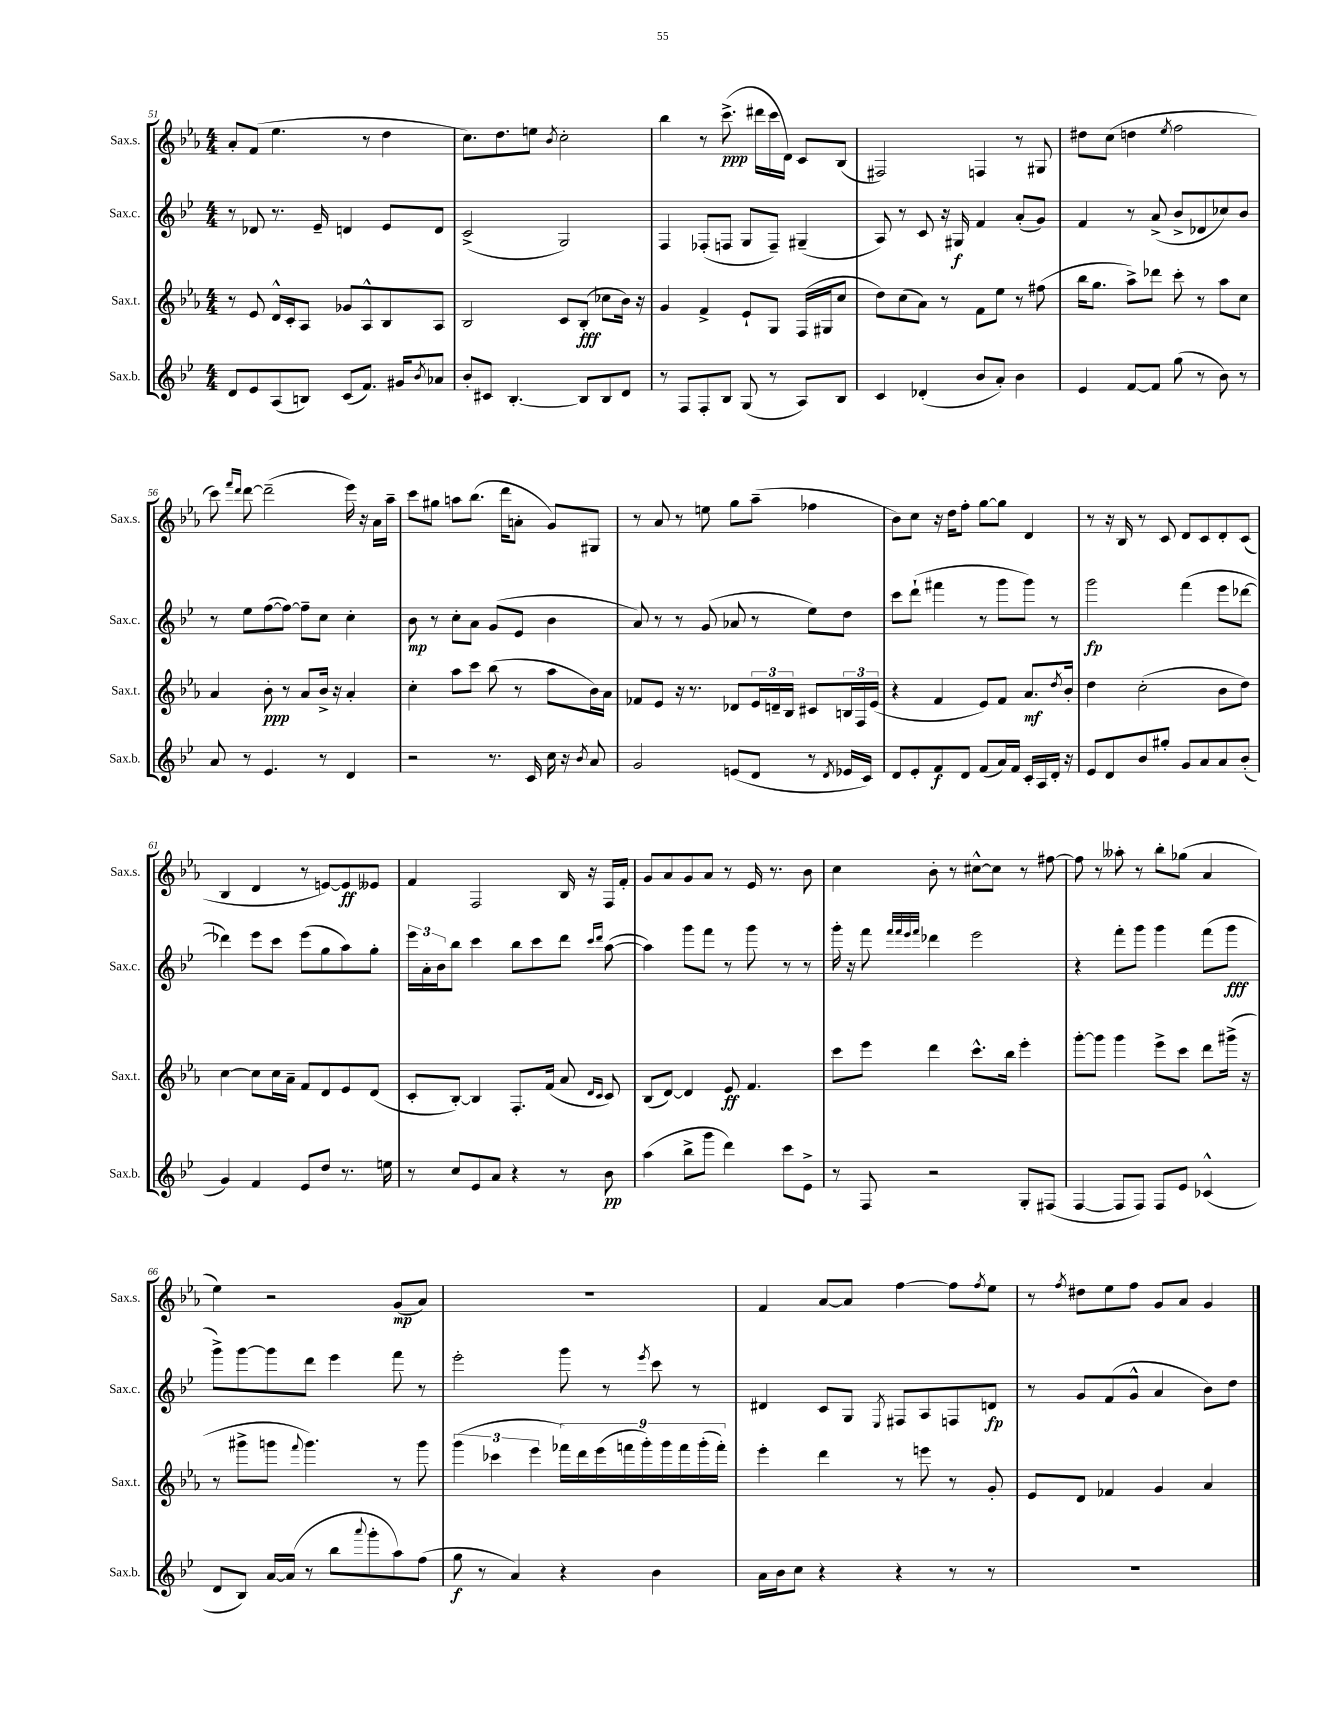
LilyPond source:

<<
\new StaffGroup <<
\new Staff = "s0" \with { instrumentName = "Sax.s." shortInstrumentName = "Sax.s." } {
    \clef treble \key ees \major \numericTimeSignature \time 4/4
    aes'8-. f'8( ees''4. r8 d''4 |
    c''8.) d''8. e''8 \acciaccatura { bes'8 } c''2-. |
    bes''4 r8 c'''8.->\ppp( dis'''16 c'''16 d'16) c'8 bes8( |
    fis2) f4 r8 gis8 |
    dis''8 c''8( d''4 \acciaccatura { ees''8 } f''2 |
    c'''8) \grace { f'''16 d'''16 } d'''8~ d'''2--( ees'''16) r16 aes'16 aes''16-- |
    c'''8 gis''8 a''8 bes''8.( d'''16 a'8-. g'8) gis8 |
    r8 aes'8 r8 e''8 g''8 aes''8--( fes''4 |
    bes'8) c''8 r16 d''16 f''8-. g''8~ g''8 d'4 |
    r8 r16 bes16 r8 c'8 d'8 c'8 d'8-. c'8( |
    bes4 d'4 r8 e'8~) e'8\ff eeses'8 |
    f'4 f2 bes16 r16 f16 f'16-. |
    g'8 aes'8 g'8 aes'8 r8 ees'16 r8. bes'8 |
    c''4 bes'8-. r8 cis''8~-^ cis''8 r8 fis''8~ |
    fis''8 r8 aeses''8-. r8 bes''8-. ges''8( aes'4 |
    ees''4) r2 g'8\mp( aes'8) |
    R1 |
    f'4 aes'8~ aes'8 f''4~ f''8 \acciaccatura { f''8 } ees''8 |
    r8 \acciaccatura { f''8 } dis''8 ees''8 f''8 g'8 aes'8 g'4 \bar "|." |
}
\new Staff = "s1" \with { instrumentName = "Sax.c." shortInstrumentName = "Sax.c." } {
    \clef treble \key bes \major \numericTimeSignature \time 4/4
    r8 des'8 r8. ees'16-- d'4 ees'8 d'8 |
    c'2->( g2) |
    f4 fes8-.( f8 g8 f8--) gis4--( |
    a8) r8 c'8 r16 gis16\f f'4 a'8-.( g'8) |
    f'4 r8 a'8->( bes'8-> des'8 ces''8) bes'8 |
    r8 ees''8 f''8~( f''8~) f''8-- c''8 c''4-. |
    bes'8\mp r8 c''8-. a'8 g'8( ees'8 bes'4 |
    a'8) r8 r8 g'8( aes'8 r8 ees''8) d''8 |
    c'''8 d'''8-!( fis'''4 r8 g'''8 g'''8) r8 |
    g'''2\fp f'''4( ees'''8 des'''8~ |
    des'''4) ees'''8 c'''8 ees'''8( g''8 a''8) g''8-. |
    \tuplet 3/2 { ees'''16 a'16-. bes'16 } bes''8 c'''4 bes''8 c'''8 d'''8 \grace { c'''16 d'''16 } a''8~( |
    a''4) g'''8 f'''8 r8 g'''8 r8 r8 |
    g'''16-. r16 f'''8 \grace { f'''32 f'''32 ees'''32 f'''32 } des'''4 ees'''2 |
    r4 f'''8-. g'''8 g'''4 f'''8( g'''8\fff |
    g'''8->) g'''8~ g'''8 d'''8 ees'''4 f'''8 r8 |
    ees'''2-. g'''8 r8 \acciaccatura { ees'''8 } c'''8 r8 |
    dis'4 c'8 g8 \acciaccatura { ees8 } fis8 a8 f8 d'8\fp |
    r8 g'8 f'8( g'8-^ a'4 bes'8) d''8 \bar "|." |
}
\new Staff = "s2" \with { instrumentName = "Sax.t." shortInstrumentName = "Sax.t." } {
    \clef treble \key ees \major \numericTimeSignature \time 4/4
    r8 ees'8 d'16-^ c'16-. aes8 ges'8 aes8-^ bes8 aes8 |
    bes2 c'8 bes8-.\fff( ces''8 bes'16) r16 |
    g'4 f'4-> ees'8-! g8 f16( gis16 c''8 |
    d''8) c''8( aes'8) r8 f'8 ees''8 r8 fis''8( |
    bes''16 g''8. aes''8->) des'''8 c'''8-. r8 aes''8 c''8 |
    aes'4 bes'8-.\ppp r8 aes'8 bes'16-> r16 aes'4-. |
    c''4-. aes''8 c'''8 bes''8( r8 aes''8 bes'16) aes'16 |
    fes'8 ees'8 r16 r8. des'8 \tuplet 3/2 { ees'16 d'16-- bes16 } cis'8 \tuplet 3/2 { b16 f16 ees'16( } |
    r4 f'4 ees'8) f'8 aes'8.\mf \acciaccatura { d''8 } bes'16-. |
    d''4 c''2-.( bes'8 d''8) |
    c''4~ c''8 c''16 aes'16-- f'8 d'8 ees'8 d'8( |
    c'8-. bes8~-.) bes4 f8.-. f'16( aes'8 \grace { d'16 c'16 } c'8) |
    bes8( d'8~) d'4 ees'8\ff f'4. |
    c'''8 ees'''8 d'''4 c'''8.-^ bes''16 ees'''4-. |
    g'''8~-. g'''8 g'''4 ees'''8-> c'''8 d'''8 gis'''16->( r16 |
    r8 gis'''8-> g'''8 \appoggiatura { f'''8 } g'''4.) r8 g'''8 |
    \tuplet 3/2 { g'''4( ces'''4 ees'''4 } \tuplet 9/8 { fes'''16) d'''16 ees'''16( f'''16 g'''16-.) g'''16 f'''16 g'''16-.( f'''16-.) } |
    ees'''4-. d'''4 r8 e'''8 r8 g'8-. |
    ees'8 d'8 fes'4 g'4 aes'4 \bar "|." |
}
\new Staff = "s3" \with { instrumentName = "Sax.b." shortInstrumentName = "Sax.b." } {
    \clef treble \key bes \major \numericTimeSignature \time 4/4
    d'8 ees'8 a8( b8) c'8( f'8.) gis'16 \acciaccatura { bes'8 } aes'8 |
    bes'8-. cis'8 bes4.~-. bes8 bes8 d'8 |
    r8 f8 f8-. bes8 g8( r8 a8) bes8 |
    c'4 des'4-.( bes'8 a'8-.) bes'4 |
    ees'4 f'8~ f'8 g''8( r8 bes'8) r8 |
    a'8 r8 ees'4. r8 d'4 |
    r2 r8. c'16 c''16 r16 \acciaccatura { bes'8 } a'8 |
    g'2 e'8( d'8 r8 \acciaccatura { d'8 } ees'16 c'16) |
    d'8 ees'8-. f'8\f d'8 f'8( a'16) f'16 c'16-. a16 d'16-. r16 |
    ees'8 d'8 bes'8 gis''8-. g'8 a'8 a'8 bes'8-.( |
    g'4) f'4 ees'8 d''8 r8. e''16 |
    r8 c''8 ees'8 a'8 r4 r8 bes'8\pp |
    a''4( bes''8-> g'''8 d'''4) c'''8 ees'8-> |
    r8 f8 r2 g8-. fis8( |
    f4~ f8 f8) f8 ees'8 ces'4-^( |
    d'8 bes8) a'16~ a'16( r8 bes''8 \appoggiatura { a'''8 } g'''8-. a''8) f''8( |
    g''8\f r8 a'4) r4 bes'4 |
    a'16 bes'16 c''8 r4 r4 r8 r8 |
    R1 \bar "|." |
}
>>
>>
\layout { \context { \Score currentBarNumber = #51 } }
